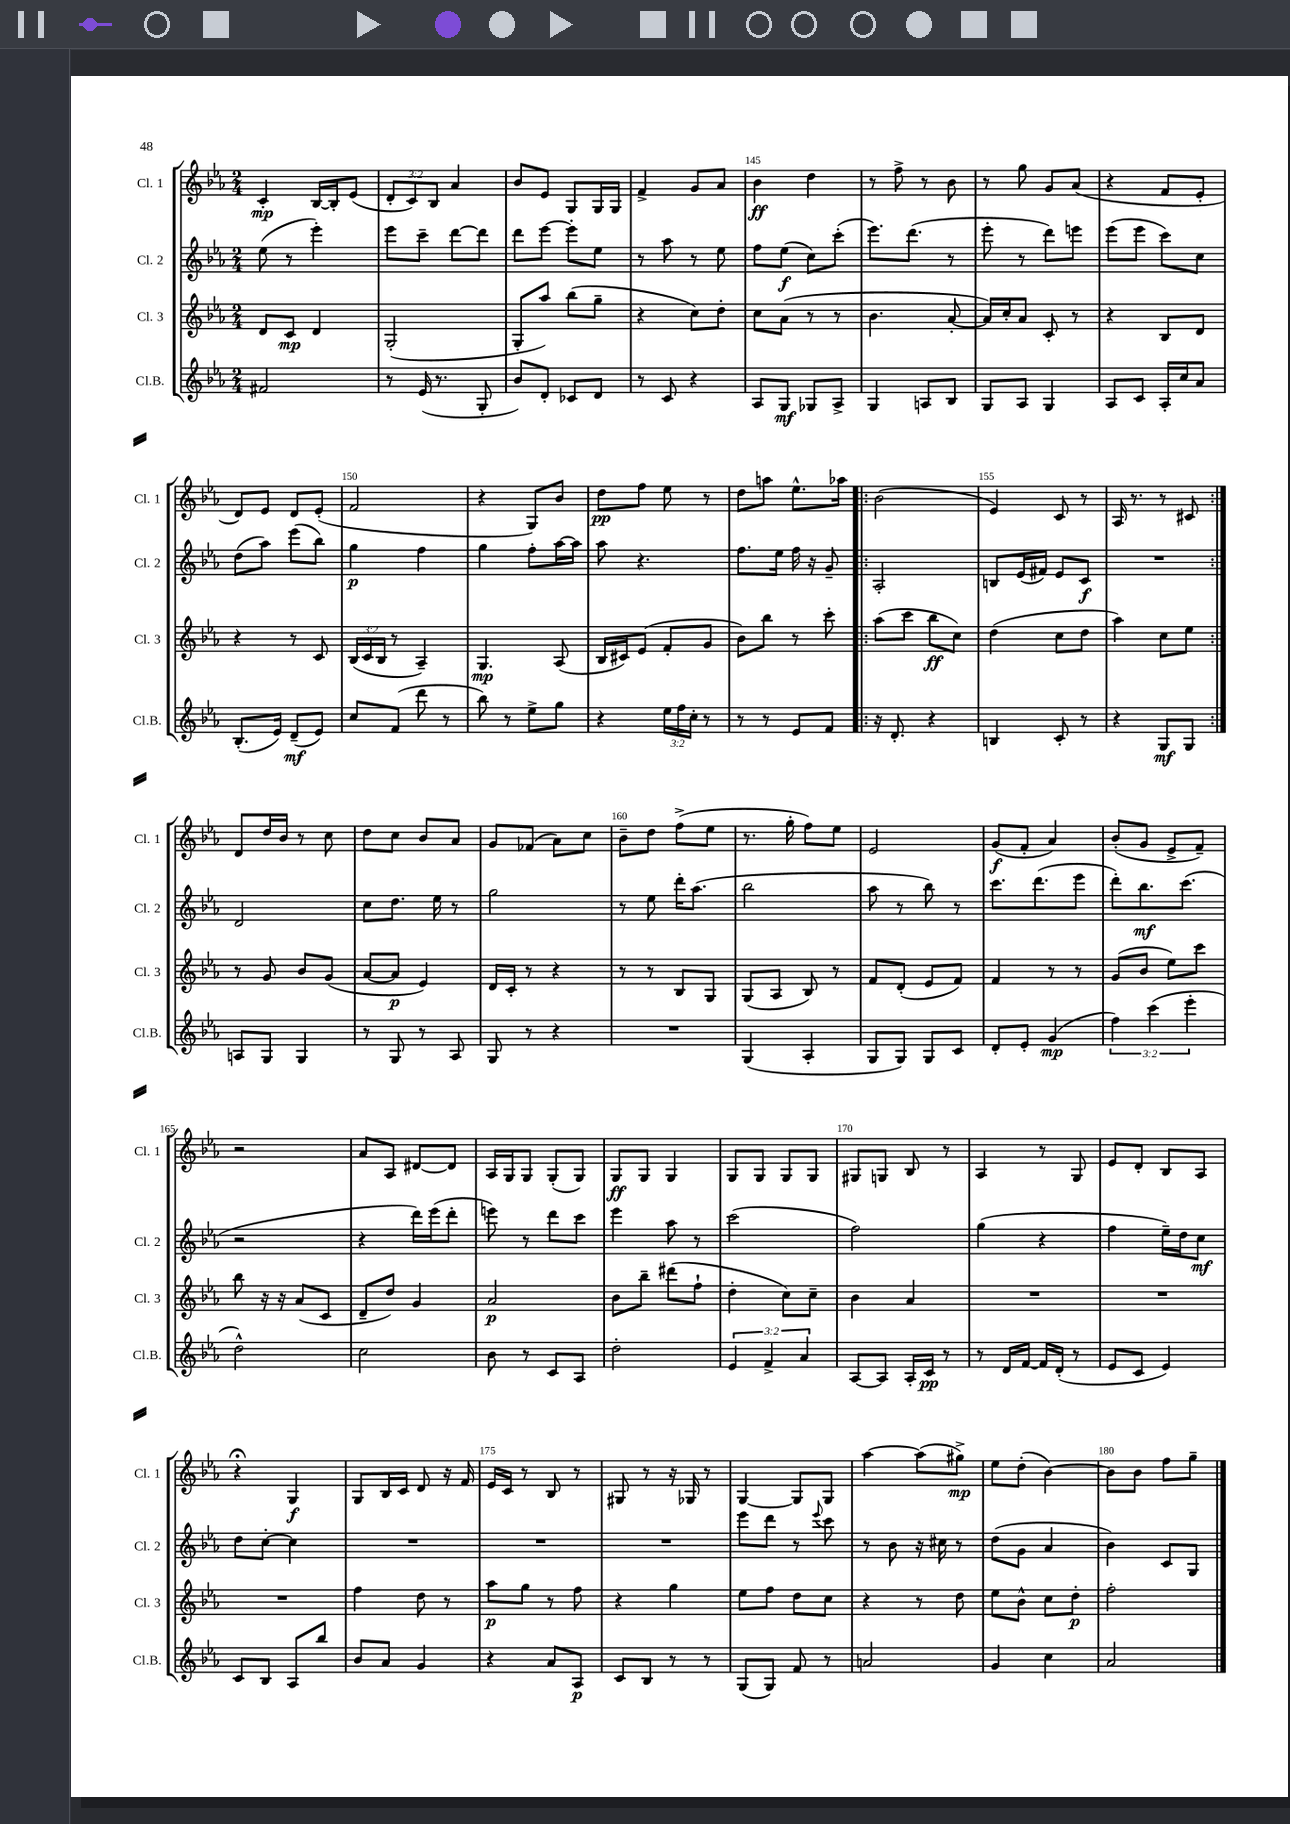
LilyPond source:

<<
\new StaffGroup <<
\new Staff = "s0" \with { instrumentName = "Cl. 1" shortInstrumentName = "Cl. 1" } {
    \clef treble \key ees \major \numericTimeSignature \time 2/4 \override Staff.TupletNumber.text = #tuplet-number::calc-fraction-text
    c'4-.\mp bes16~ bes16-. ees'8( |
    \tuplet 3/2 { d'8-. c'8) bes8 } aes'4 |
    bes'8 ees'8 g8 g16 g16 |
    f'4-> g'8 aes'8 |
    bes'4\ff d''4 |
    r8 f''8-> r8 bes'8 |
    r8 g''8 g'8 aes'8( |
    r4 f'8 ees'8-. |
    d'8) ees'8 d'8 ees'8-.( |
    f'2 |
    r4 g8) bes'8 |
    d''8\pp f''8 ees''8 r8 |
    d''8 a''8 ees''8.-^ aes''16 |
    \repeat volta 2 { bes'2( |
    ees'4) c'8 r8 |
    aes16 r8. r8 cis'8 | }
    d'8 d''16 bes'16 r8 c''8 |
    d''8 c''8 bes'8 aes'8 |
    g'8 fes'8( aes'8) c''8 |
    bes'8-- d''8 f''8->( ees''8 |
    r8. g''16-. f''8) ees''8 |
    ees'2 |
    g'8\f( f'8-. aes'4) |
    bes'8-.( g'8 ees'8-> f'8--) |
    r2 |
    aes'8 aes8 dis'8~ dis'8 |
    aes16 g16 g8 g8-.( g8) |
    g8\ff g8 g4 |
    g8 g8 g8 g8 |
    gis8 g8 bes8 r8 |
    aes4 r8 g8 |
    ees'8 d'8-. bes8 aes8 |
    r4\fermata g4\f |
    g8 bes16 c'16 d'8 r16 f'16 |
    ees'16 c'16 r8 bes8 r8 |
    gis8 r8 r16 ges16 r8 |
    g4~ g8 g8 |
    aes''4~ aes''8( gis''8->\mp) |
    ees''8 d''8-.( bes'4~) |
    bes'8 bes'8 f''8 g''8-- \bar "|." |
}
\new Staff = "s1" \with { instrumentName = "Cl. 2" shortInstrumentName = "Cl. 2" } {
    \clef treble \key ees \major \numericTimeSignature \time 2/4
    ees''8( r8 ees'''4-.) |
    ees'''8 c'''8-- d'''8~ d'''8 |
    d'''8 ees'''8~ ees'''8-. ees''8 |
    r8 aes''8 r8 ees''8 |
    f''8 ees''8\f( c''8) c'''8-.( |
    ees'''8.) d'''8.( r8 |
    ees'''8-. r8 d'''8) e'''8 |
    ees'''8( ees'''8 c'''8) c''8 |
    d''8( aes''8) ees'''8( bes''8) |
    g''4\p f''4 |
    g''4 f''8-. aes''16~ aes''16 |
    aes''8 r4. |
    f''8. ees''16 f''16 r16 g'8-- |
    \repeat volta 2 { aes2-. |
    b8 ees'16( fis'16) ees'8 c'8\f |
    R2 | }
    d'2 |
    c''8 d''8. ees''16 r8 |
    g''2 |
    r8 ees''8 d'''16-. aes''8.( |
    bes''2 |
    aes''8 r8 bes''8) r8 |
    c'''8. d'''8.( ees'''8 |
    d'''8-.) bes''8.\mf c'''8.( |
    r2 |
    r4 d'''16) ees'''16( d'''8-. |
    e'''8) r8 d'''8 c'''8 |
    ees'''4 aes''8 r8 |
    c'''2( |
    f''2) |
    g''4( r4 |
    f''4 ees''16--) d''16 c''8\mf |
    d''8 c''8~-. c''4 |
    R2 |
    R2 |
    R2 |
    ees'''8 d'''8 r8 \appoggiatura { ees'''8 } c'''8 |
    r8 bes'8 r16 cis''16 r8 |
    d''8( g'8 aes'4 |
    bes'4) c'8 g8 \bar "|." |
}
\new Staff = "s2" \with { instrumentName = "Cl. 3" shortInstrumentName = "Cl. 3" } {
    \clef treble \key ees \major \numericTimeSignature \time 2/4 \override Staff.TupletNumber.text = #tuplet-number::calc-fraction-text
    d'8 c'8\mp d'4 |
    g2-.( |
    g8-. aes''8) bes''8( g''8-- |
    r4 c''8) d''8-. |
    c''8 aes'8( r8 r8 |
    bes'4. aes'8~-. |
    aes'16) c''16-. aes'8 c'8-. r8 |
    r4 bes8 d'8 |
    r4 r8 c'8 |
    \tuplet 3/2 { bes16( c'16 bes16 } r8 aes4--) |
    g4.\mp aes8( |
    bes16 cis'16) ees'8( f'8-. g'8 |
    bes'8) bes''8 r8 c'''8-. |
    \repeat volta 2 { aes''8( c'''8 bes''8\ff c''8) |
    d''4( c''8 d''8 |
    aes''4) c''8 ees''8 | }
    r8 g'8 bes'8 g'8( |
    aes'8~ aes'8\p ees'4) |
    d'16 c'16-. r8 r4 |
    r8 r8 bes8 g8 |
    g8( aes8 bes8) r8 |
    f'8 d'8-.( ees'8 f'8) |
    f'4 r8 r8 |
    g'8( bes'8 ees''8) c'''8 |
    bes''8 r16 r16 aes'8( c'8 |
    d'8-- d''8) g'4 |
    aes'2\p |
    bes'8 bes''8-- dis'''8( f''8-! |
    d''4-. c''8) c''8-- |
    bes'4 aes'4 |
    R2 |
    R2 |
    R2 |
    f''4 d''8 r8 |
    aes''8\p g''8 r8 f''8 |
    r4 g''4 |
    ees''8 f''8 d''8 c''8 |
    r4 r8 d''8 |
    ees''8 bes'8-^ c''8 d''8-.\p |
    f''2-. \bar "|." |
}
\new Staff = "s3" \with { instrumentName = "Cl.B." shortInstrumentName = "Cl.B." } {
    \clef treble \key ees \major \numericTimeSignature \time 2/4 \override Staff.TupletNumber.text = #tuplet-number::calc-fraction-text
    fis'2 |
    r8 ees'16( r8. g8-. |
    bes'8) d'8-. ces'8 d'8 |
    r8 c'8 r4 |
    aes8 g8\mf ges8 aes8-> |
    g4 a8 bes8 |
    g8 aes8 g4 |
    aes8 c'8 aes16-. c''16 aes'8 |
    bes8.-.( ees'16) d'8--\mf( ees'8) |
    c''8 f'8( d'''8 r8 |
    bes''8) r8 ees''8-> g''8 |
    r4 \tuplet 3/2 { ees''16 f''16 c''16-. } r8 |
    r8 r8 ees'8 f'8 |
    \repeat volta 2 { r16 d'8.-. r4 |
    b4 c'8-. r8 |
    r4 g8\mf g8 | }
    a8 g8 g4 |
    r8 g8 r8 aes8 |
    g8 r8 r4 |
    R2 |
    g4( aes4-. |
    g8 g8) g8 c'8 |
    d'8-. ees'8-. g'4\mp( |
    \tuplet 3/2 { f''4) c'''4( ees'''4-. } |
    d''2-^) |
    c''2 |
    bes'8 r8 c'8 aes8 |
    d''2-. |
    \tuplet 3/2 { ees'4 f'4-> aes'4 } |
    aes8~ aes8 aes16-. c'16\pp r8 |
    r8 d'16 f'16~ f'16 d'16-.( r8 |
    ees'8 c'8 ees'4) |
    c'8 bes8 aes8 bes''8 |
    bes'8 aes'8 g'4 |
    r4 aes'8 aes8\p |
    c'8 bes8 r8 r8 |
    g8( g8) f'8 r8 |
    a'2 |
    g'4 c''4 |
    aes'2 \bar "|." |
}
>>
>>
\layout { \context { \Score currentBarNumber = #141 \override BarNumber.break-visibility = ##(#f #t #t) barNumberVisibility = #(every-nth-bar-number-visible 5) } }
